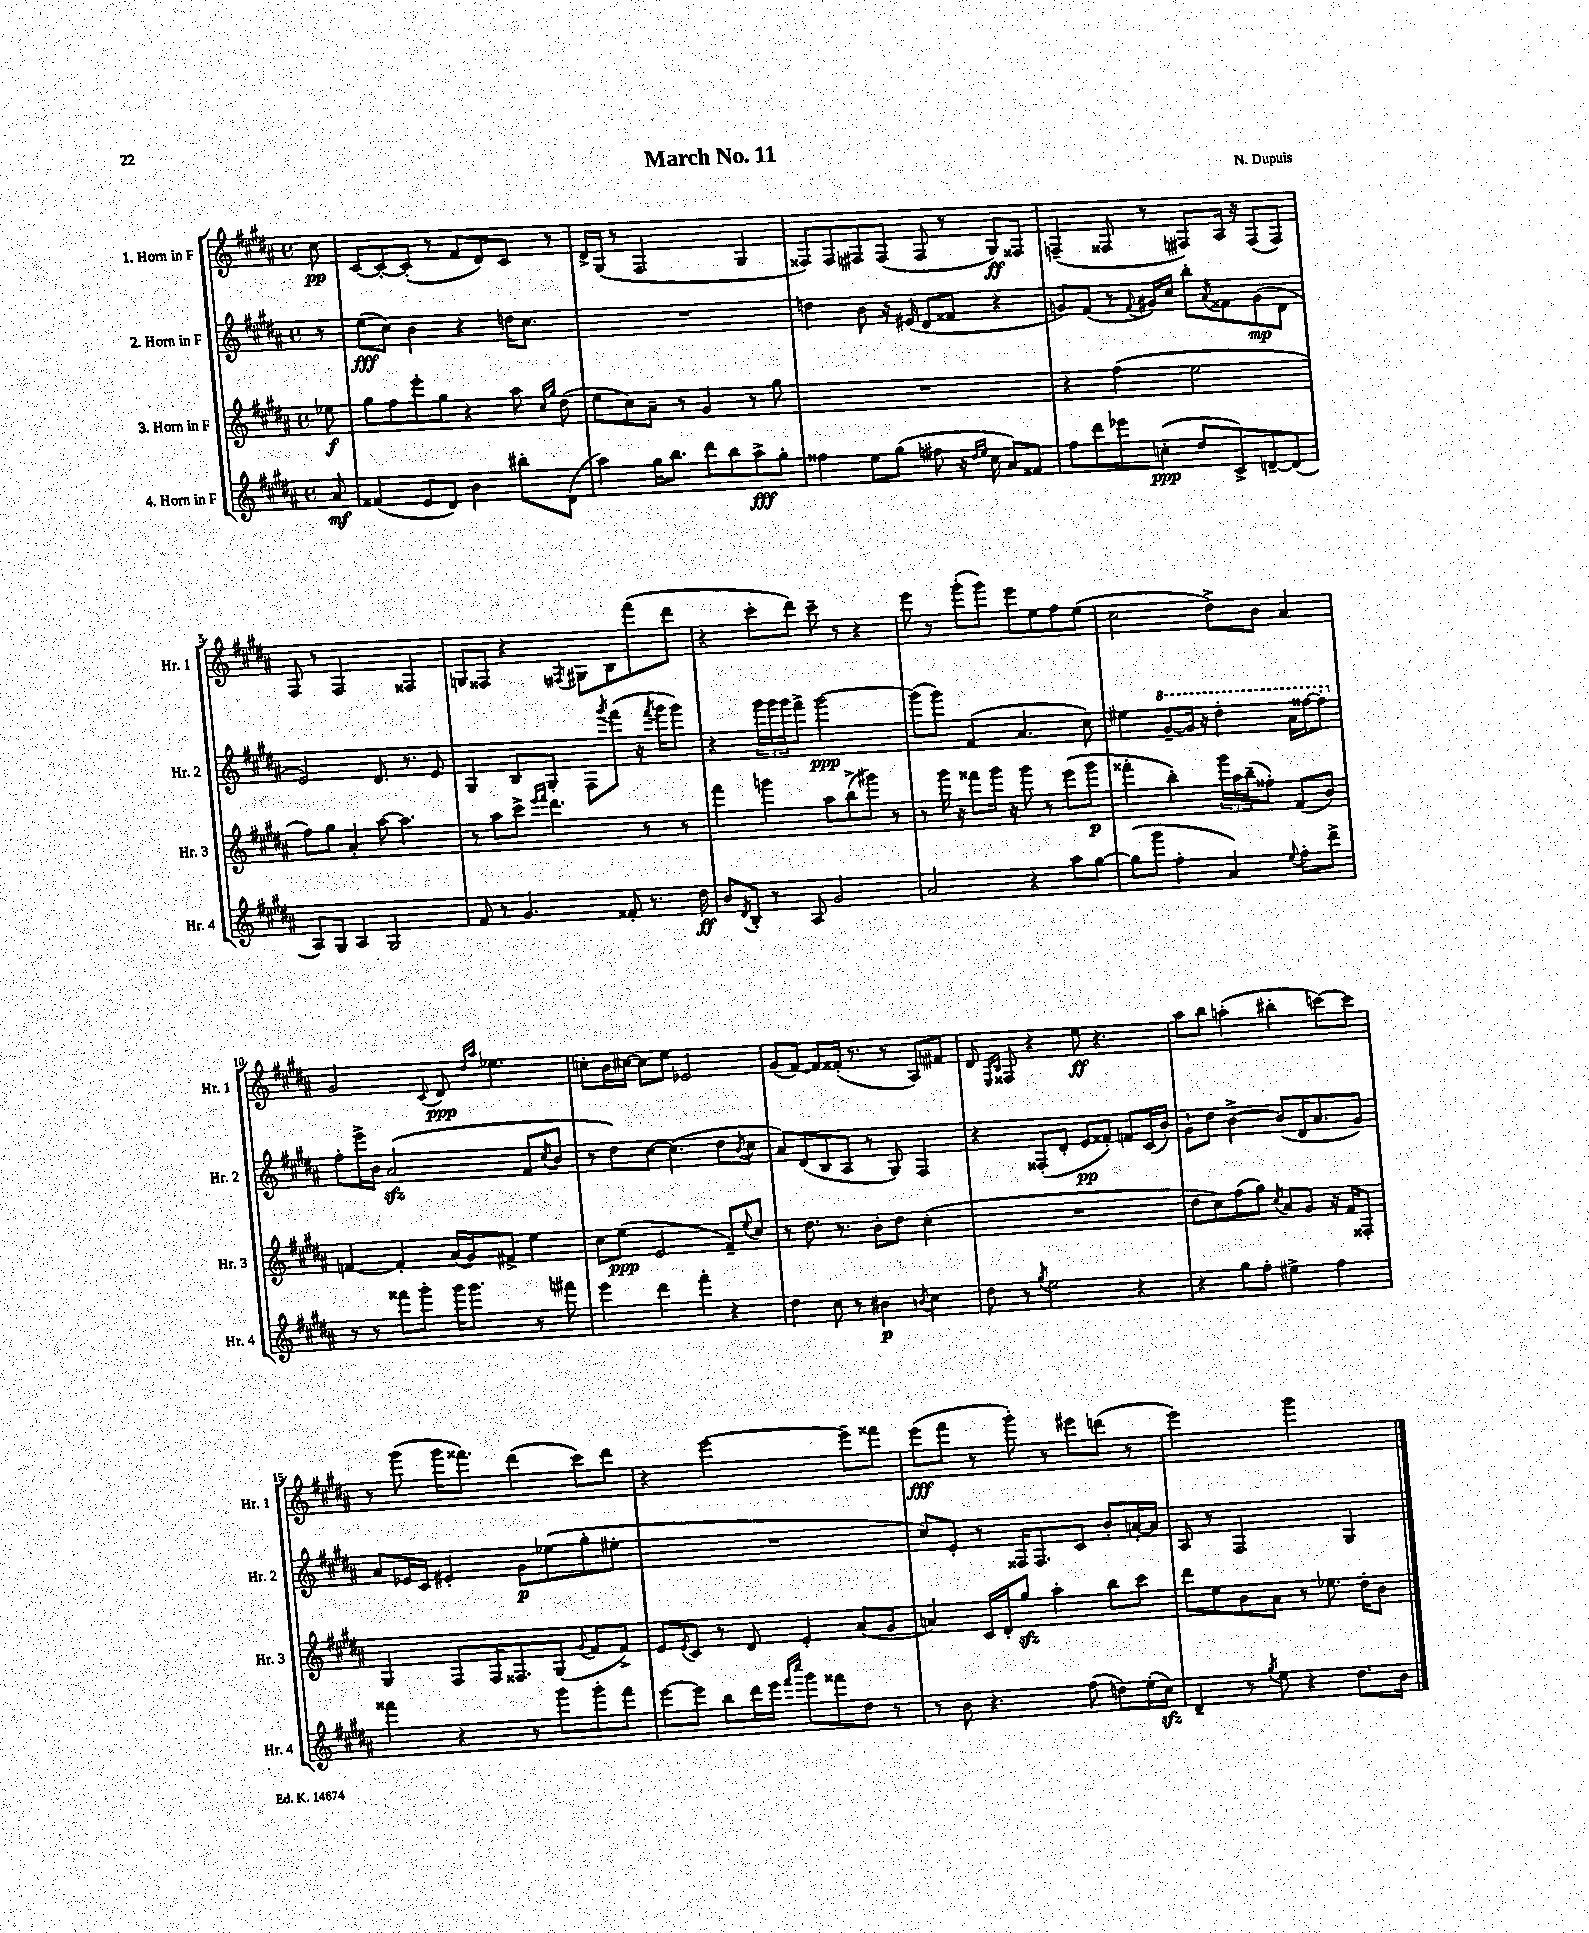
\header { title = "March No. 11" composer = "N. Dupuis" }
<<
\new StaffGroup <<
\new Staff = "s0" \with { instrumentName = "1. Horn in F" shortInstrumentName = "Hr. 1" } {
    \clef treble \key b \major \defaultTimeSignature \time 4/4 \partial 8
    cis''8\pp |
    cis'8~ cis'8~-. cis'8-.( r8 fis'8 dis'8) cis'8 r8 |
    dis'16-> gis16( r8 fis2 gis4 |
    fisis8) fisis8 fis8 fis8( fis8 r8 gis8\ff) fisis8 |
    f4--( fisis8 r8 fis8) ais16 r16 fis8( fis8) |
    fis8 r8 fis2 fisis4 |
    g8 fisis8 r4 \acciaccatura { fis8 } gis8 b8 fis'''8( dis'''8 |
    r4 cis'''8-. dis'''8) cis'''8-- r8 r4 |
    e'''8 r8 gis'''8-.( gis'''8) e'''8 e''8 fis''8 e''8( |
    cis''2 dis''8->) b'8 ais'4 |
    gis'2 \appoggiatura { cis'8 } dis'8\ppp \grace { dis''16 ais''16 } ees''4. |
    c''8-. b'16 cis''16~ cis''8 e''8 ees'2 |
    gis'8( fis'8~) fis'8 fisis'16-.( r8. r8 ais8) fis'8 |
    dis'8 \grace { e16 b16 } fisis8 r4 e''8\ff r4. |
    ais''8 b''8 a''4-.( bis''4-. c'''8~) c'''8 |
    r8 gis'''8( gis'''16 fisis'''8.) dis'''4( cis'''8) dis'''8 |
    r4 e'''2~ e'''8-- fisis'''8 |
    e'''8\fff( fis'''8 r8 gis'''8-.) r8 eis'''8 d'''8( r8 |
    e'''2) gis'''2 \bar "|." |
}
\new Staff = "s1" \with { instrumentName = "2. Horn in F" shortInstrumentName = "Hr. 2" } {
    \clef treble \key b \major \defaultTimeSignature \time 4/4 \partial 8
    r8 |
    e''8\fff( cis''8) b'4 r4 d''16 cis''8. |
    R1 |
    d''4 b'8 r16 eis'16( dis'8 fisis'8 r4 |
    g'8) fis'8( r8 \appoggiatura { fis'8 } gis'16) cis''16 b''8-. \acciaccatura { ais'8 } fisis'8 gis'8\mp( dis'8 |
    e'2) dis'8. r8. e'8 |
    gis4 b8 gis8-. fis8 \acciaccatura { gis'''8 } fis'''8( r16 \acciaccatura { fis'''8 } gis'''16 gis'''8) |
    r4 \tuplet 3/2 { gis'''16 gis'''16 gis'''16 } fis'''8-> gis'''2~\ppp |
    gis'''8( gis'''8) fis'4( ais'4. cis''8) |
    eis''4 \ottava #1 gis''8~-- gis''16 r16 dis'''4-. ais''16 fisis'''16~ fisis'''8-. \ottava #0 |
    fis''8-. e'''16-> b'16 ais'2\sfz( fis'8 \acciaccatura { cis''8 } b'8 |
    r8 dis''8) cis''8~ cis''4.( dis''8 \acciaccatura { b'8 } cis''8 |
    ais'8) dis'8( b8 ais8 r8 gis8) fis4 |
    r4 fisis8-.( dis'8-. e'8\pp fisis'8-.) f'8 cis'16( b'16-.) |
    gis'8-! dis''8 b'4~-> b'8( dis'16 ais'8. gis'8) |
    ais'8 ees'16 cis'16 eis'4-. gis'8\p ees''8( gis''8-. eis''8-. |
    R1 |
    cis''8) e'8-. r8 fisis16 fisis8. cis'8 b'8-. a'16~-. a'16 |
    ais8 r8 fis2 gis4 \bar "|." |
}
\new Staff = "s2" \with { instrumentName = "3. Horn in F" shortInstrumentName = "Hr. 3" } {
    \clef treble \key b \major \defaultTimeSignature \time 4/4 \partial 8
    ees''8\f |
    gis''8 fis''8 e'''8-. gis''8 r4 ais''8 \grace { cis''16 gis''16 } dis''8( |
    e''8 cis''8) ais'8-- r8 gis'4 r8 gis''8 |
    R1 |
    r4 fis''4( e''2 |
    fis''8) gis''8 ais'4-. ais''8~ ais''4. |
    r8 ais''8 cis'''8-> \grace { e'''16 fis'''16 } dis'''4. r8 r8 |
    fis'''4 g'''4 ais''8 b''8->( gis'''8) r8 |
    r8 gis'''16 r16 fisis'''8 gis'''16 r16 gis'''8 r8 e'''8( gis'''8\p |
    fisis'''4-. b''4-.) \tuplet 3/2 { gis'''16 ais''16 b''16--( } fisis''8-.) fis'8( b'8) |
    f'4~ f'4-. ais'16( gis'16) fis'8-> e''4 |
    cis''8 e''8\ppp( e'2 fis'8--) \appoggiatura { e''8 } cis''8 |
    r8 dis''8. r8. b'8-. dis''8 cis''4-.( |
    R1 |
    dis''8 cis''8) fis''8( gis''8) \acciaccatura { cis''8 } ais'8 gis'8 r16 fis'16 fisis8-. |
    gis4 fis8 fis16 fisis8. gis8( \appoggiatura { gis'8 } fis'8 fis'8->) |
    e'8 \acciaccatura { e'8 } cis'8 r8 dis'8 e'4-. ais'8( gis'8 |
    a'4) cis'16 dis'16-. gis''8\sfz ais''4-. b''8 cis'''8 |
    dis'''8 e''8 b'8 ais'8 r8 ees''8. dis''16-. b'8 \bar "|." |
}
\new Staff = "s3" \with { instrumentName = "4. Horn in F" shortInstrumentName = "Hr. 4" } {
    \clef treble \key b \major \defaultTimeSignature \time 4/4 \partial 8
    ais'8\mf |
    fisis'4( e'8 dis'8) b'4 bis''8-. dis'8( |
    ais''4) gis''16 b''8. dis'''8 b''8 ais''8->\fff gis''8-. |
    fisis''4 e''8 gis''8( fis''8 r16 \grace { dis''16 e''16 } cis''16 ais'8) fisis'8 |
    fis''8 dis'''8 ees'''8 c''8-.\ppp( dis''8 cis'8->) d'8~-- d'8( |
    ais8) gis8 ais4 gis2 |
    fis'8 r8 gis'4. fisis'8-. r8. dis''16\ff |
    b'8 \acciaccatura { dis'8 } b8-. r8 ais8 gis'2 |
    ais'2 r4 ais''8 gis''8~ |
    gis''8( gis'''8 fis''4-. ais'4) \appoggiatura { e''8 } fis''8-. dis'''8-> |
    r8 r8 fisis'''8 gis'''8-. gis'''16 gis'''8. r8 fis'''8 |
    e'''4 dis'''4 fis'''4-. r4 |
    dis''4 cis''8 r8 bis'4\p \acciaccatura { b'8 } cis''4 |
    dis''8 r8 \acciaccatura { gis''8 } e''2 r4 |
    r4 gis''8 fis''8-. eis''4-> fis''4 |
    fisis'''4 r4 r8 gis'''8 gis'''8-. fisis'''8 |
    e'''8~ e'''8 b''8 dis'''16 e'''16 \grace { fis'''16 cis''''16 } gis'''8 fisis'''8 dis''8 r8 |
    r8 b'8 r4. fis''8( d''8) e''16-.( cis''16\sfz) |
    dis'4-- r8 \acciaccatura { gis''8 } e''8 r4 dis''8. b'16 \bar "|." |
}
>>
>>
